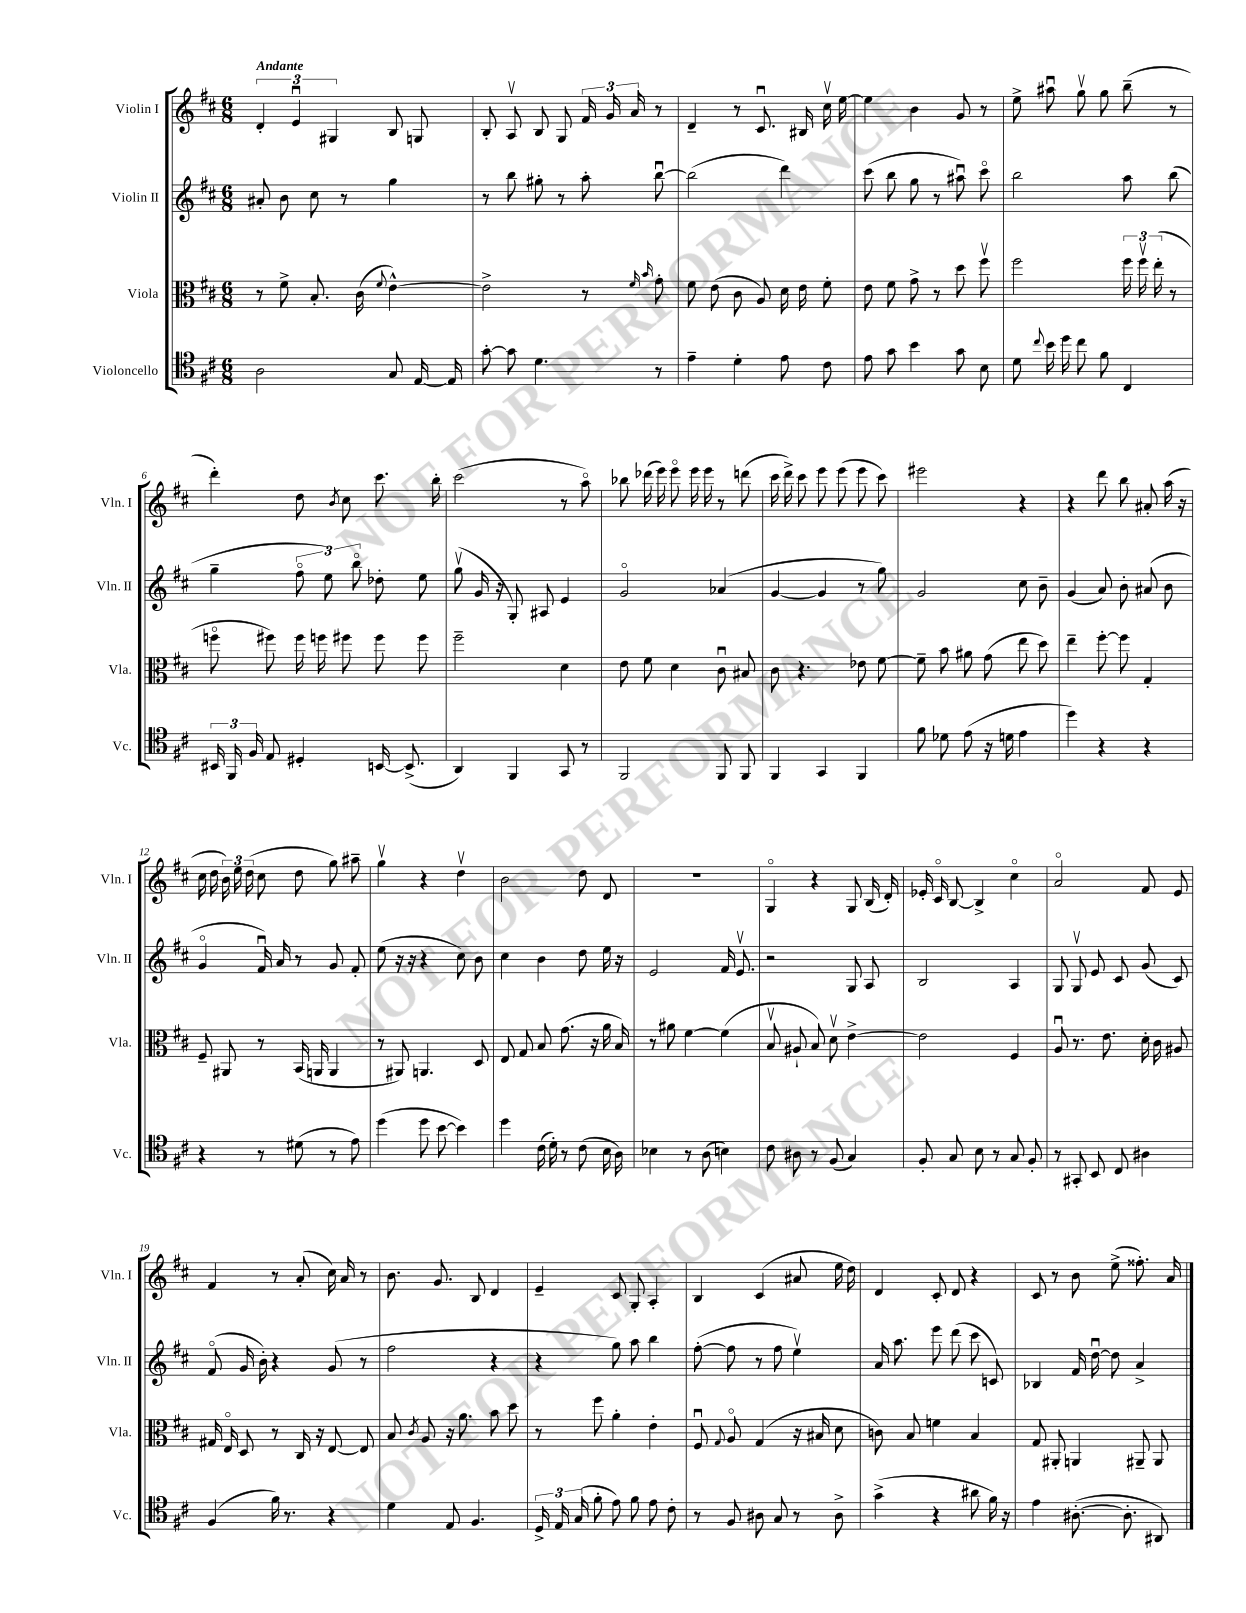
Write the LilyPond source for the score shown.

<<
\new StaffGroup <<
\new Staff = "s0" \with { instrumentName = "Violin I" shortInstrumentName = "Vln. I" } {
    \clef treble \key d \major \numericTimeSignature \time 6/8 \tempo "Andante"
    \autoBeamOff \tuplet 3/2 { d'4-. e'4\downbow gis4 } b8 g8 |
    b8-. a8\upbow b8 g8 \tuplet 3/2 { fis'16 g'16 a'16 } r8 |
    d'4-- r8 cis'8.\downbow bis16 cis''16\upbow e''16~ |
    e''4 b'4 g'8 r8 |
    e''8-> ais''8\downbow g''8\upbow g''8 b''8--( r8 |
    d'''4-.) d''8 \acciaccatura { b'8 } cis''8 cis'''8. b''16-. |
    cis'''2( r8 a''8\flageolet) |
    bes''8 des'''16( e'''16) e'''8\flageolet e'''16 e'''16 r8 d'''8( |
    cis'''16 d'''16->) cis'''8 e'''8 e'''8( e'''8 cis'''8) |
    eis'''2 r4 |
    r4 d'''8 b''8 ais'8-. a''16( r16 |
    cis''16 d''16 \tuplet 3/2 { b'16) e''16 d''16( } cis''8 d''8 g''8) ais''8-- |
    g''4\upbow r4 d''4\upbow |
    b'2 d''8 d'8 |
    R2. |
    g4\flageolet r4 g8 b16( d'16-.) |
    ees'16-. cis'16\flageolet b8~ b4-> cis''4\flageolet |
    a'2\flageolet fis'8 e'8 |
    fis'4 r8 a'8-.( cis''16) a'16 r8 |
    b'8. g'8. b8 d'4 |
    e'4-- cis'8 g8-. a4-. |
    b4 cis'4( ais'8 e''16 d''16) |
    d'4 cis'8-. d'8 r4 |
    cis'8 r8 b'8 e''8->( fisis''8.-.) a'16 \bar "|." |
}
\new Staff = "s1" \with { instrumentName = "Violin II" shortInstrumentName = "Vln. II" } {
    \clef treble \key d \major \numericTimeSignature \time 6/8
    \autoBeamOff ais'8-. b'8 cis''8 r8 g''4 |
    r8 b''8 gis''8-. r8 a''8-. b''8~\downbow |
    b''2( d'''4) |
    cis'''8( b''8 g''8 r8 ais''8\downbow) cis'''8\flageolet |
    b''2 a''8 b''8( |
    g''4-- \tuplet 3/2 { fis''8\flageolet e''8) b''8\flageolet } des''8-. e''8 |
    g''8\upbow( g'16 r16 g8-.) ais8 e'4 |
    g'2\flageolet aes'4( |
    g'4~ g'4 r8 g''8) |
    g'2 cis''8 b'8-- |
    g'4( a'8) b'8-. ais'8( b'8 |
    g'4\flageolet fis'16\downbow) a'16 r8 g'8 fis'8-. |
    e''8( r16 r16 r4 cis''8) b'8 |
    cis''4 b'4 d''8 e''16 r16 |
    e'2 fis'16 e'8.\upbow |
    r2 g8 a8 |
    b2 a4 |
    g8 g8\upbow e'8 cis'8 g'8( cis'8) |
    fis'8\flageolet( g'16 b'16-.) r4 g'8( r8 |
    fis''2 r4 |
    r4 g''8) a''8 b''4 |
    fis''8~-.( fis''8 r8 fis''8 e''4\upbow) |
    a'16 a''8. e'''8 d'''8( cis'''8 c'8) |
    bes4 fis'16 d''16~\downbow d''8 a'4-> \bar "|." |
}
\new Staff = "s2" \with { instrumentName = "Viola" shortInstrumentName = "Vla." } {
    \clef alto \key d \major \numericTimeSignature \time 6/8
    \autoBeamOff r8 fis'8-> b8.-. cis'16( \appoggiatura { fis'8 } e'4~-^) |
    e'2-> r8 \grace { fis'16 b'16 } g'8-. |
    fis'8 e'8( cis'8 a8) d'16 e'16 fis'8-. |
    e'8 fis'8 g'8-> r8 d''8 fis''8\upbow |
    fis''2 \tuplet 3/2 { fis''16 fis''16\upbow e''16-.( } r8 |
    f''8\flageolet fis''8) fis''16 f''16 fis''8 fis''8 fis''8 |
    fis''2-- d'4 |
    e'8 fis'8 d'4 cis'8\downbow bis8 |
    cis'8 r4. ees'8 fis'8~ |
    fis'8-- b'8 ais'8 g'8( e''8 d''8) |
    e''4-- fis''8~-. fis''8 g4-. |
    fis8-- ais,8 r8 b,16( a,16 a,4 |
    r8 ais,8) a,4. d8 |
    e8 g8 b8 g'8.( r16 a'16 b16) |
    r8 ais'8 fis'4~ fis'4( |
    b8\upbow ais8-! b8) d'8\upbow e'4~-> |
    e'2 fis4 |
    a8\downbow r8. e'8. d'16-. cis'16 ais8 |
    gis16 e16\flageolet d8 r8 cis16 r16 e8~ e8 |
    b8 \acciaccatura { cis'8 } a8 r16 a'8. b'8 d''8 |
    r8 fis''8 a'4-. e'4-. |
    fis8\downbow \appoggiatura { g8 } a8\flageolet g4( r16 bis16 d'8 |
    c'8) b8 f'4 b4 |
    g8 ais,8-. a,4 ais,8-- ais,8 \bar "|." |
}
\new Staff = "s3" \with { instrumentName = "Violoncello" shortInstrumentName = "Vc." } {
    \clef tenor \key d \major \numericTimeSignature \time 6/8
    \autoBeamOff a2 g8 e16~ e16 |
    g'8~-. g'8 d'4. r8 |
    e'4-- d'4-. e'8 cis'8 |
    e'8 g'8 b'4 g'8 b8 |
    d'8 \appoggiatura { cis''8 } b'16 d''16 cis''8 fis'8 cis4 |
    \tuplet 3/2 { bis,16 fis,16 fis16 } e8 dis4-. b,16~ b,8.->( |
    a,4) fis,4 g,8 r8 |
    fis,2 fis,8 fis,8 |
    fis,4 g,4 fis,4 |
    fis'8 des'8 e'8( r16 d'16 e'4 |
    d''4) r4 r4 |
    r4 r8 dis'8( r8 e'8) |
    d''4( d''8 b'8~ b'4) |
    d''4 cis'16( d'16-.) r8 cis'8( b16 a16) |
    bes4 r8 a8( b4) |
    cis'8 ais8 r8 fis8( g4) |
    fis8-. g8 b8 r8 g8 fis8-. |
    r8 gis,8-. b,8 cis8 ais4 |
    fis4( fis'16) r8. r4 |
    d'4 e8 fis4. |
    \tuplet 3/2 { d16-> e16 g16( } fis'8-. e'8) fis'8 e'8 cis'8-. |
    r8 fis8 ais8 g8 r8 ais8-> |
    g'4->( r4 ais'8 fis'16) r16 |
    e'4 ais8.~-.( ais8.-. ais,8) \bar "|." |
}
>>
>>
